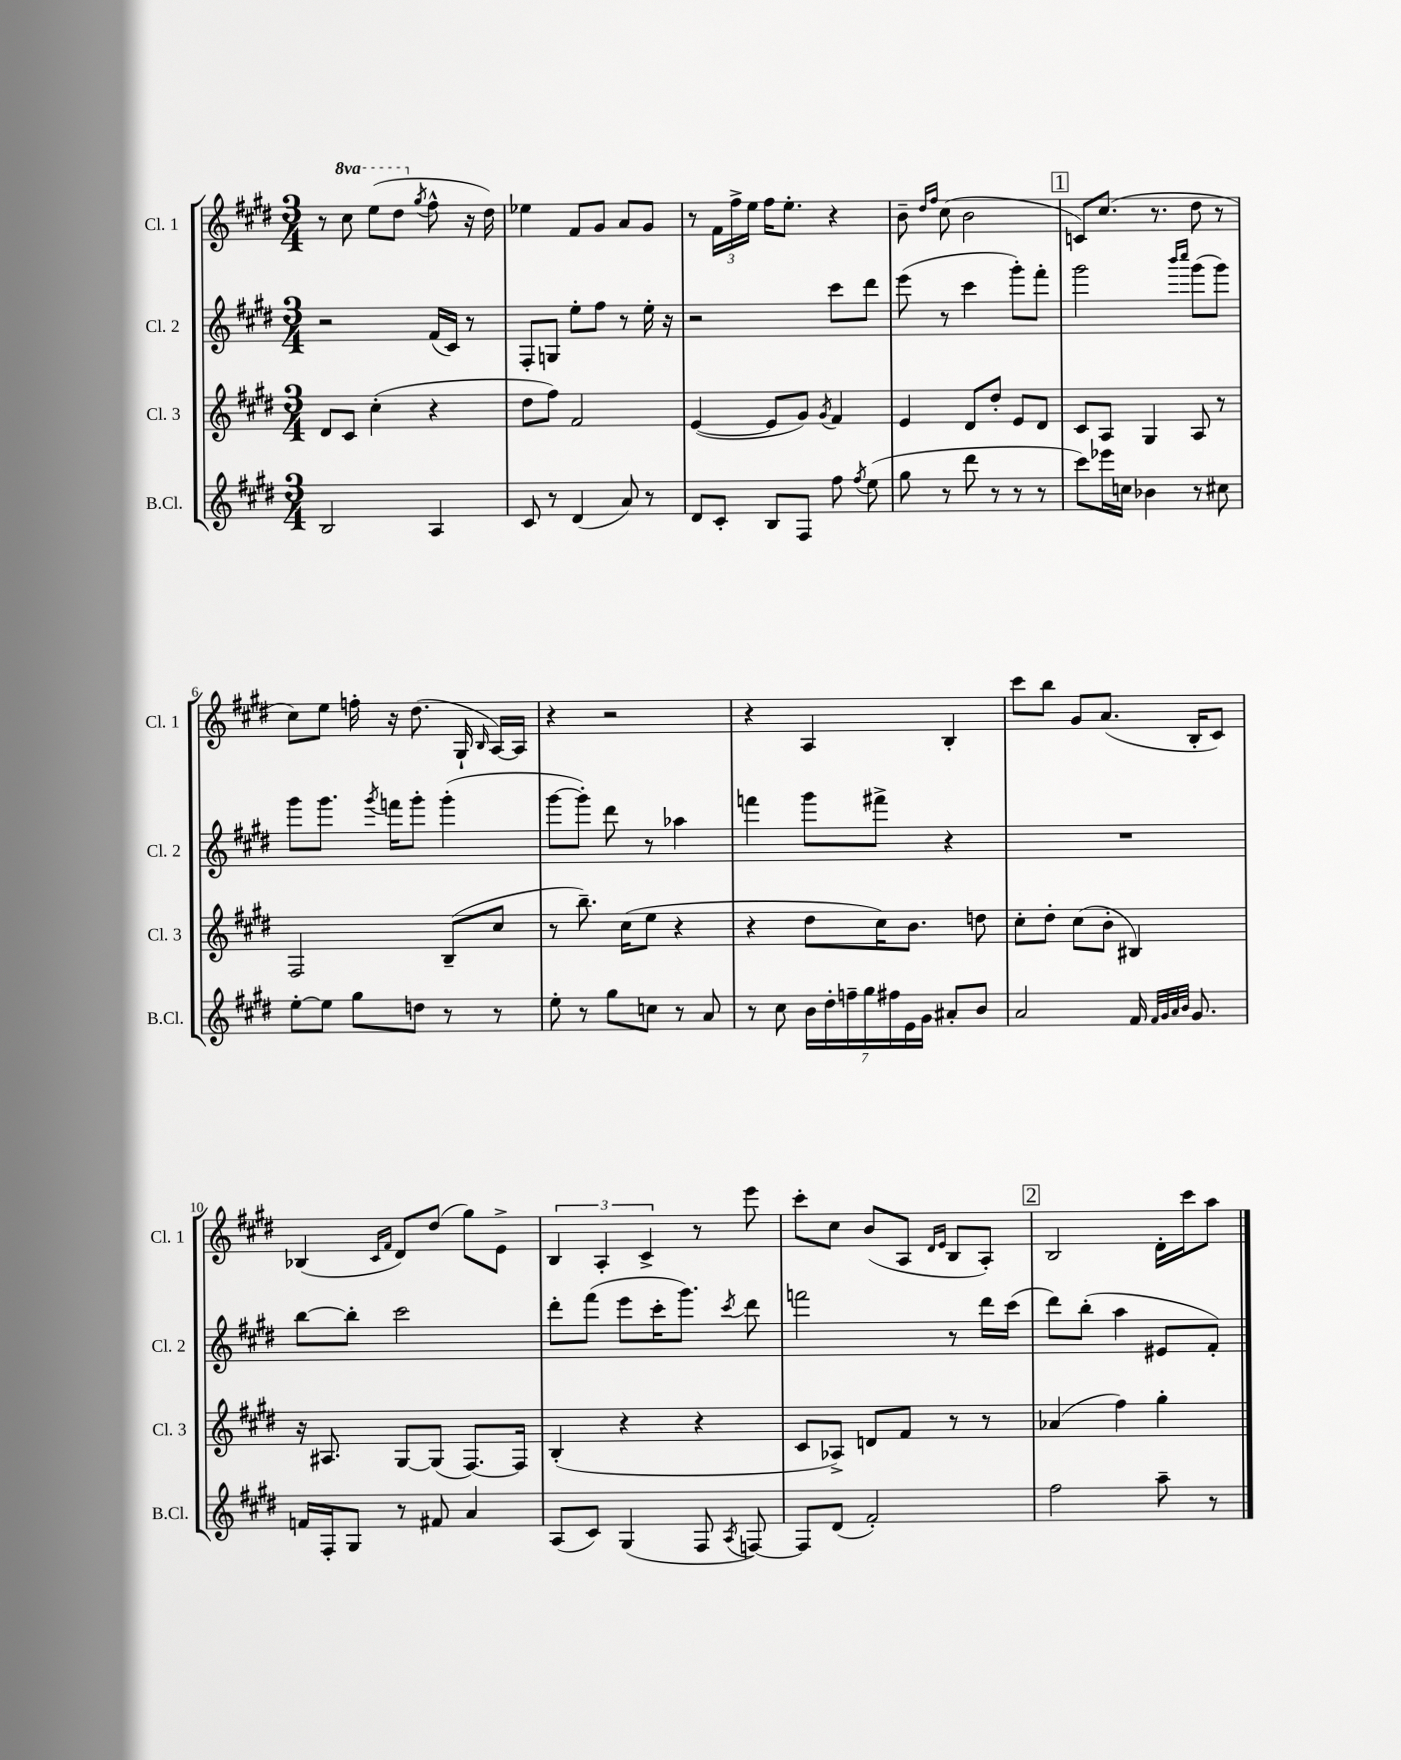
<<
\new StaffGroup <<
\new Staff = "s0" \with { instrumentName = "Cl. 1" shortInstrumentName = "Cl. 1" } {
    \clef treble \key e \major \numericTimeSignature \time 3/4 \set Staff.ottavationMarkups = #ottavation-simple-ordinals
    \autoBeamOff r8 \ottava #1 cis'''8 e'''8[( dis'''8] \ottava #0 \acciaccatura { gis''8 } fis''8-^ r16 dis''16) |
    ees''4 fis'8[ gis'8] a'8[ gis'8] |
    r8 \tuplet 3/2 { fis'16[ fis''16-> e''16] } fis''16[ e''8.]-. r4 |
    b'8-- \grace { dis''16[ fis''16] } cis''8( b'2 |
    \mark \markup { \box "1" } c'8[) cis''8.]( r8. dis''8 r8 |
    cis''8[) e''8] f''16-. r16 dis''8.( gis16-! \grace { b16 } a16[~) a16] |
    r4 r2 |
    r4 a4 b4-. |
    cis'''8[ b''8] gis'8[ a'8.]( b16[-. cis'8]) |
    bes4( \grace { cis'16[ fis'16] } dis'8[) dis''8]( gis''8[) e'8]-> |
    \tuplet 3/2 { b4 a4-. cis'4-> } r8 e'''8 |
    cis'''8[-. cis''8] b'8[( a8] \grace { dis'16[ e'16] } b8[ a8]-.) |
    \mark \markup { \box "2" } b2 dis'16[-. cis'''16 a''8] \bar "|." |
}
\new Staff = "s1" \with { instrumentName = "Cl. 2" shortInstrumentName = "Cl. 2" } {
    \clef treble \key e \major \numericTimeSignature \time 3/4
    \autoBeamOff r2 fis'16[( cis'16]) r8 |
    fis8[-. g8] e''8[-. fis''8] r8 e''16-. r16 |
    r2 cis'''8[ dis'''8] |
    e'''8( r8 cis'''4 gis'''8[-.) fis'''8]-. |
    \mark \markup { \box "1" } gis'''2 \grace { b'''16[ cis''''16] } gis'''8[( gis'''8]) |
    gis'''8[ gis'''8.] \acciaccatura { gis'''8 } f'''16[ gis'''8]-. gis'''4-.( |
    gis'''8[~ gis'''8]-.) dis'''8 r8 aes''4 |
    f'''4 gis'''8[ fis'''8]-> r4 |
    R2. |
    b''8[~ b''8]-. cis'''2 |
    dis'''8[-. fis'''8]( e'''8[ cis'''16-. gis'''8.]) \acciaccatura { cis'''8 } dis'''8 |
    f'''2 r8 dis'''16[ cis'''16]( |
    \mark \markup { \box "2" } dis'''8[) b''8]-.( a''4 eis'8[ fis'8]-.) \bar "|." |
}
\new Staff = "s2" \with { instrumentName = "Cl. 3" shortInstrumentName = "Cl. 3" } {
    \clef treble \key e \major \numericTimeSignature \time 3/4
    \autoBeamOff dis'8[ cis'8] cis''4-.( r4 |
    dis''8[ fis''8]) fis'2 |
    e'4~( e'8[ gis'8]) \acciaccatura { gis'8 } fis'4 |
    e'4 dis'8[ dis''8]-. e'8[ dis'8] |
    \mark \markup { \box "1" } cis'8[ a8] gis4 a8 r8 |
    fis2 b8[--( cis''8] |
    r8 b''8.--) cis''16[( e''8] r4 |
    r4 dis''8[ cis''16) b'8.] d''8 |
    cis''8[-. dis''8]-. cis''8[( b'8]-. bis4) |
    r16 ais8. gis8[~ gis8]( fis8.[~) fis16] |
    b4-.( r4 r4 |
    cis'8[ aes8]->) d'8[ fis'8] r8 r8 |
    \mark \markup { \box "2" } aes'4( fis''4) gis''4-. \bar "|." |
}
\new Staff = "s3" \with { instrumentName = "B.Cl." shortInstrumentName = "B.Cl." } {
    \clef treble \key e \major \numericTimeSignature \time 3/4
    \autoBeamOff b2 a4 |
    cis'8 r8 dis'4( a'8) r8 |
    dis'8[ cis'8]-. b8[ fis8] fis''8 \acciaccatura { fis''8 } e''8( |
    gis''8 r8 dis'''8 r8 r8 r8 |
    \mark \markup { \box "1" } cis'''8[) ees'''16 c''16] bes'4 r8 cis''8 |
    e''8[~-. e''8] gis''8[ d''8] r8 r8 |
    e''8-. r8 gis''8[ c''8] r8 a'8 |
    r8 cis''8 \tuplet 7/4 { b'16[ dis''16-. f''16-- gis''16 fis''16 e'16 gis'16] } ais'8[-. b'8] |
    a'2 fis'16 \grace { fis'32[ gis'32 a'32 b'32] } gis'8. |
    f'16[ fis16-. gis8] r8 fis'8 a'4 |
    a8[( cis'8]) gis4( fis8 \acciaccatura { a8 } f8~) |
    f8[ dis'8]( fis'2-.) |
    \mark \markup { \box "2" } fis''2 a''8-- r8 \bar "|." |
}
>>
>>
